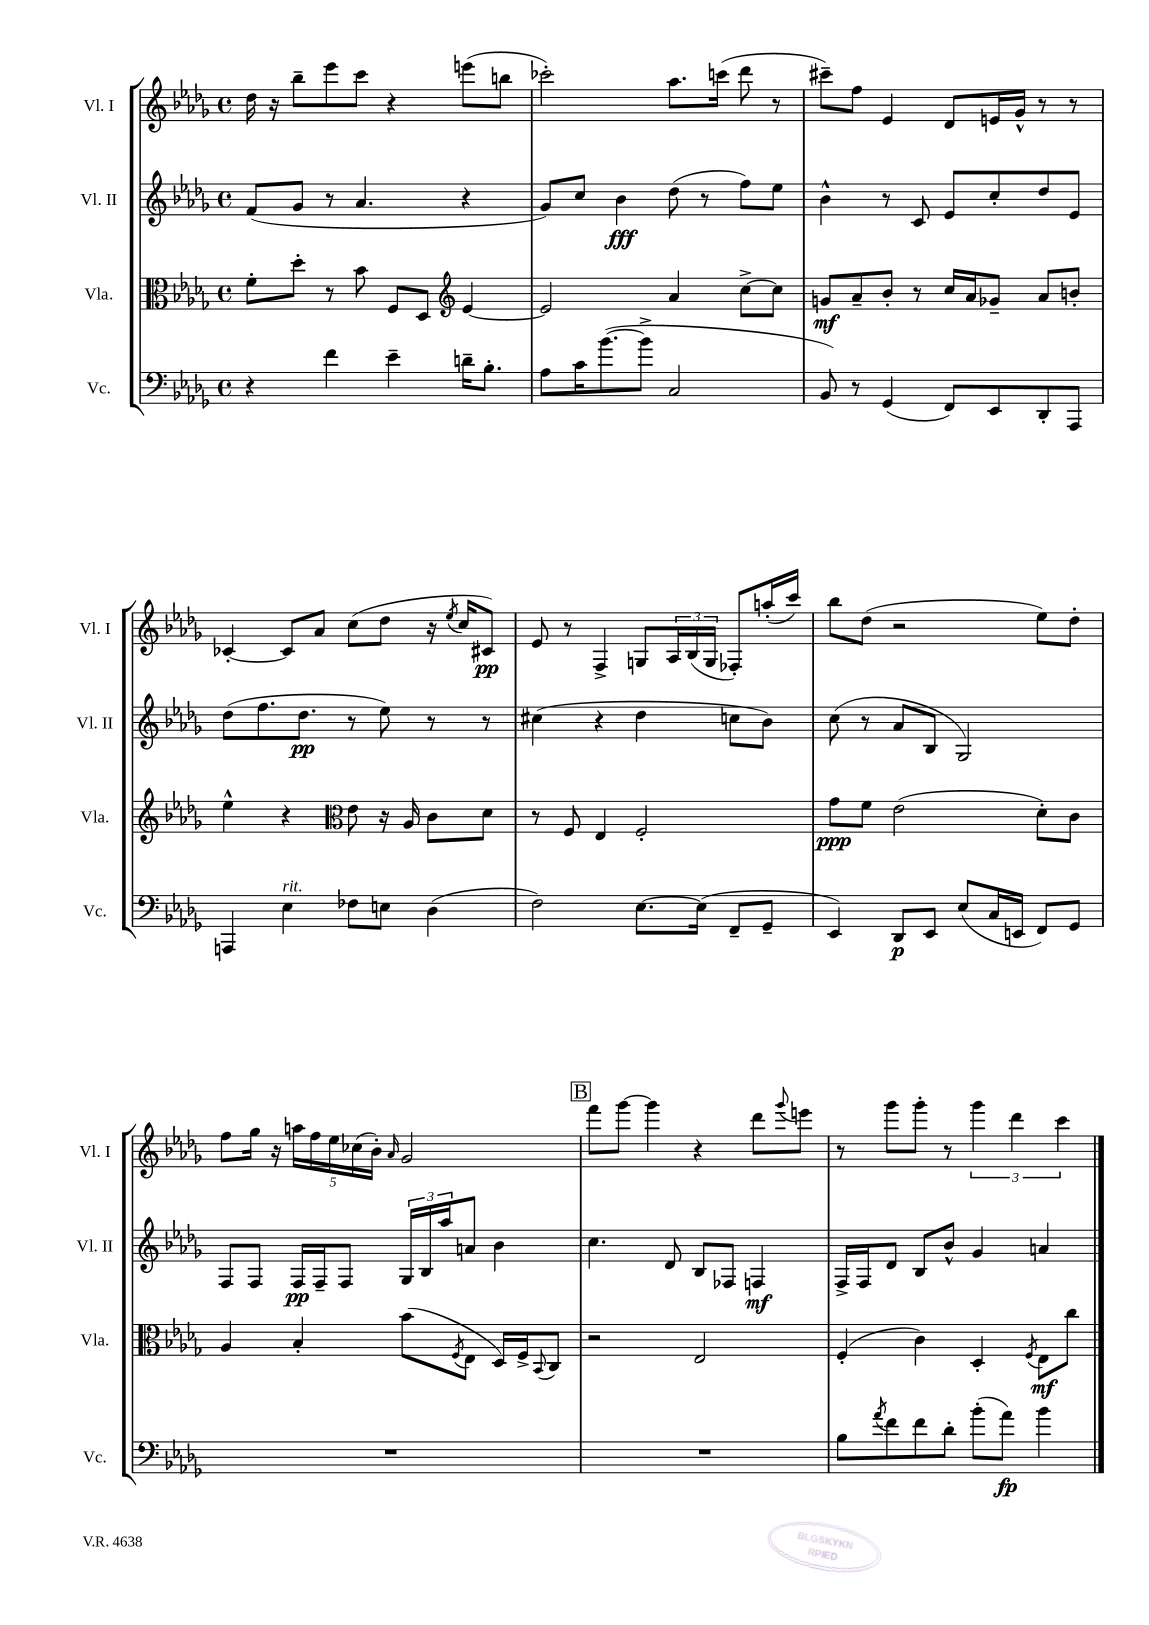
<<
\new StaffGroup <<
\new Staff = "s0" \with { instrumentName = "Vl. I" shortInstrumentName = "Vl. I" } {
    \clef treble \key des \major \defaultTimeSignature \time 4/4
    des''16 r16 bes''8-- ees'''8 c'''8 r4 e'''8( b''8 |
    ces'''2-.) aes''8. c'''16( des'''8 r8 |
    cis'''8--) f''8 ees'4 des'8 e'16 ges'16-^ r8 r8 |
    ces'4~-. ces'8 aes'8 c''8( des''8 r16 \acciaccatura { ees''8 } c''16 cis'8\pp) |
    ees'8 r8 f4-> g8 \tuplet 3/2 { aes16 bes16( g16 } fes8-.) a''16-.( c'''16) |
    bes''8 des''8( r2 ees''8) des''8-. |
    f''8 ges''16 r16 \tuplet 5/4 { a''16 f''16 ees''16 ces''16( bes'16-.) } \grace { aes'16 } ges'2 |
    \mark \markup { \box "B" } f'''8 ges'''8~ ges'''4 r4 des'''8 \appoggiatura { ges'''8 } e'''8 |
    r8 ges'''8 ges'''8-. r8 \tuplet 3/2 { ges'''4 des'''4 c'''4 } \bar "|." |
}
\new Staff = "s1" \with { instrumentName = "Vl. II" shortInstrumentName = "Vl. II" } {
    \clef treble \key des \major \defaultTimeSignature \time 4/4
    f'8( ges'8 r8 aes'4. r4 |
    ges'8) c''8 bes'4\fff des''8( r8 f''8) ees''8 |
    bes'4-^ r8 c'8 ees'8 c''8-. des''8 ees'8 |
    des''8( f''8. des''8.\pp r8 ees''8) r8 r8 |
    cis''4( r4 des''4 c''8 bes'8) |
    c''8( r8 aes'8 bes8 ges2) |
    f8 f8 f16\pp f16-- f8 \tuplet 3/2 { ges16 bes16 aes''16 } a'8 bes'4 |
    \mark \markup { \box "B" } c''4. des'8 bes8 fes8 f4\mf |
    f16-> f16 des'8 bes8 bes'8-^ ges'4 a'4 \bar "|." |
}
\new Staff = "s2" \with { instrumentName = "Vla." shortInstrumentName = "Vla." } {
    \clef alto \key des \major \defaultTimeSignature \time 4/4
    f'8-. des''8-. r8 bes'8 f8 des8 \clef treble ees'4~ |
    ees'2 aes'4 c''8~-> c''8 |
    g'8\mf aes'8-- bes'8-. r8 c''16 aes'16 ges'8-- aes'8 b'8-. |
    ees''4-^ r4 \clef alto ees'8 r16 aes16 c'8 des'8 |
    r8 f8 ees4 f2-. |
    ges'8\ppp f'8 ees'2( des'8-.) c'8 |
    aes4 bes4-. bes'8( \acciaccatura { f8 } ees8 des16) f16-> \appoggiatura { bes,8 } c8 |
    \mark \markup { \box "B" } r2 ees2 |
    f4-.( c'4) des4-. \acciaccatura { f8 } ees8\mf c''8 \bar "|." |
}
\new Staff = "s3" \with { instrumentName = "Vc." shortInstrumentName = "Vc." } {
    \clef bass \key des \major \defaultTimeSignature \time 4/4
    r4 f'4 ees'4-- d'16-- bes8.-. |
    aes8 c'16 bes'8.~( bes'8-> c2 |
    bes,8) r8 ges,4( f,8) ees,8 des,8-. aes,,8 |
    a,,4 ees4^\markup { \italic "rit." } fes8 e8 des4( |
    f2) ees8.~ ees16( f,8-- ges,8-- |
    ees,4) des,8\p ees,8 ees8( c16 e,16 f,8) ges,8 |
    R1 |
    \mark \markup { \box "B" } R1 |
    bes8 \acciaccatura { aes'8 } f'8 f'8 des'8-. bes'8-.( aes'8\fp) bes'4 \bar "|." |
}
>>
>>
\layout { \context { \Score \remove "Bar_number_engraver" } }
